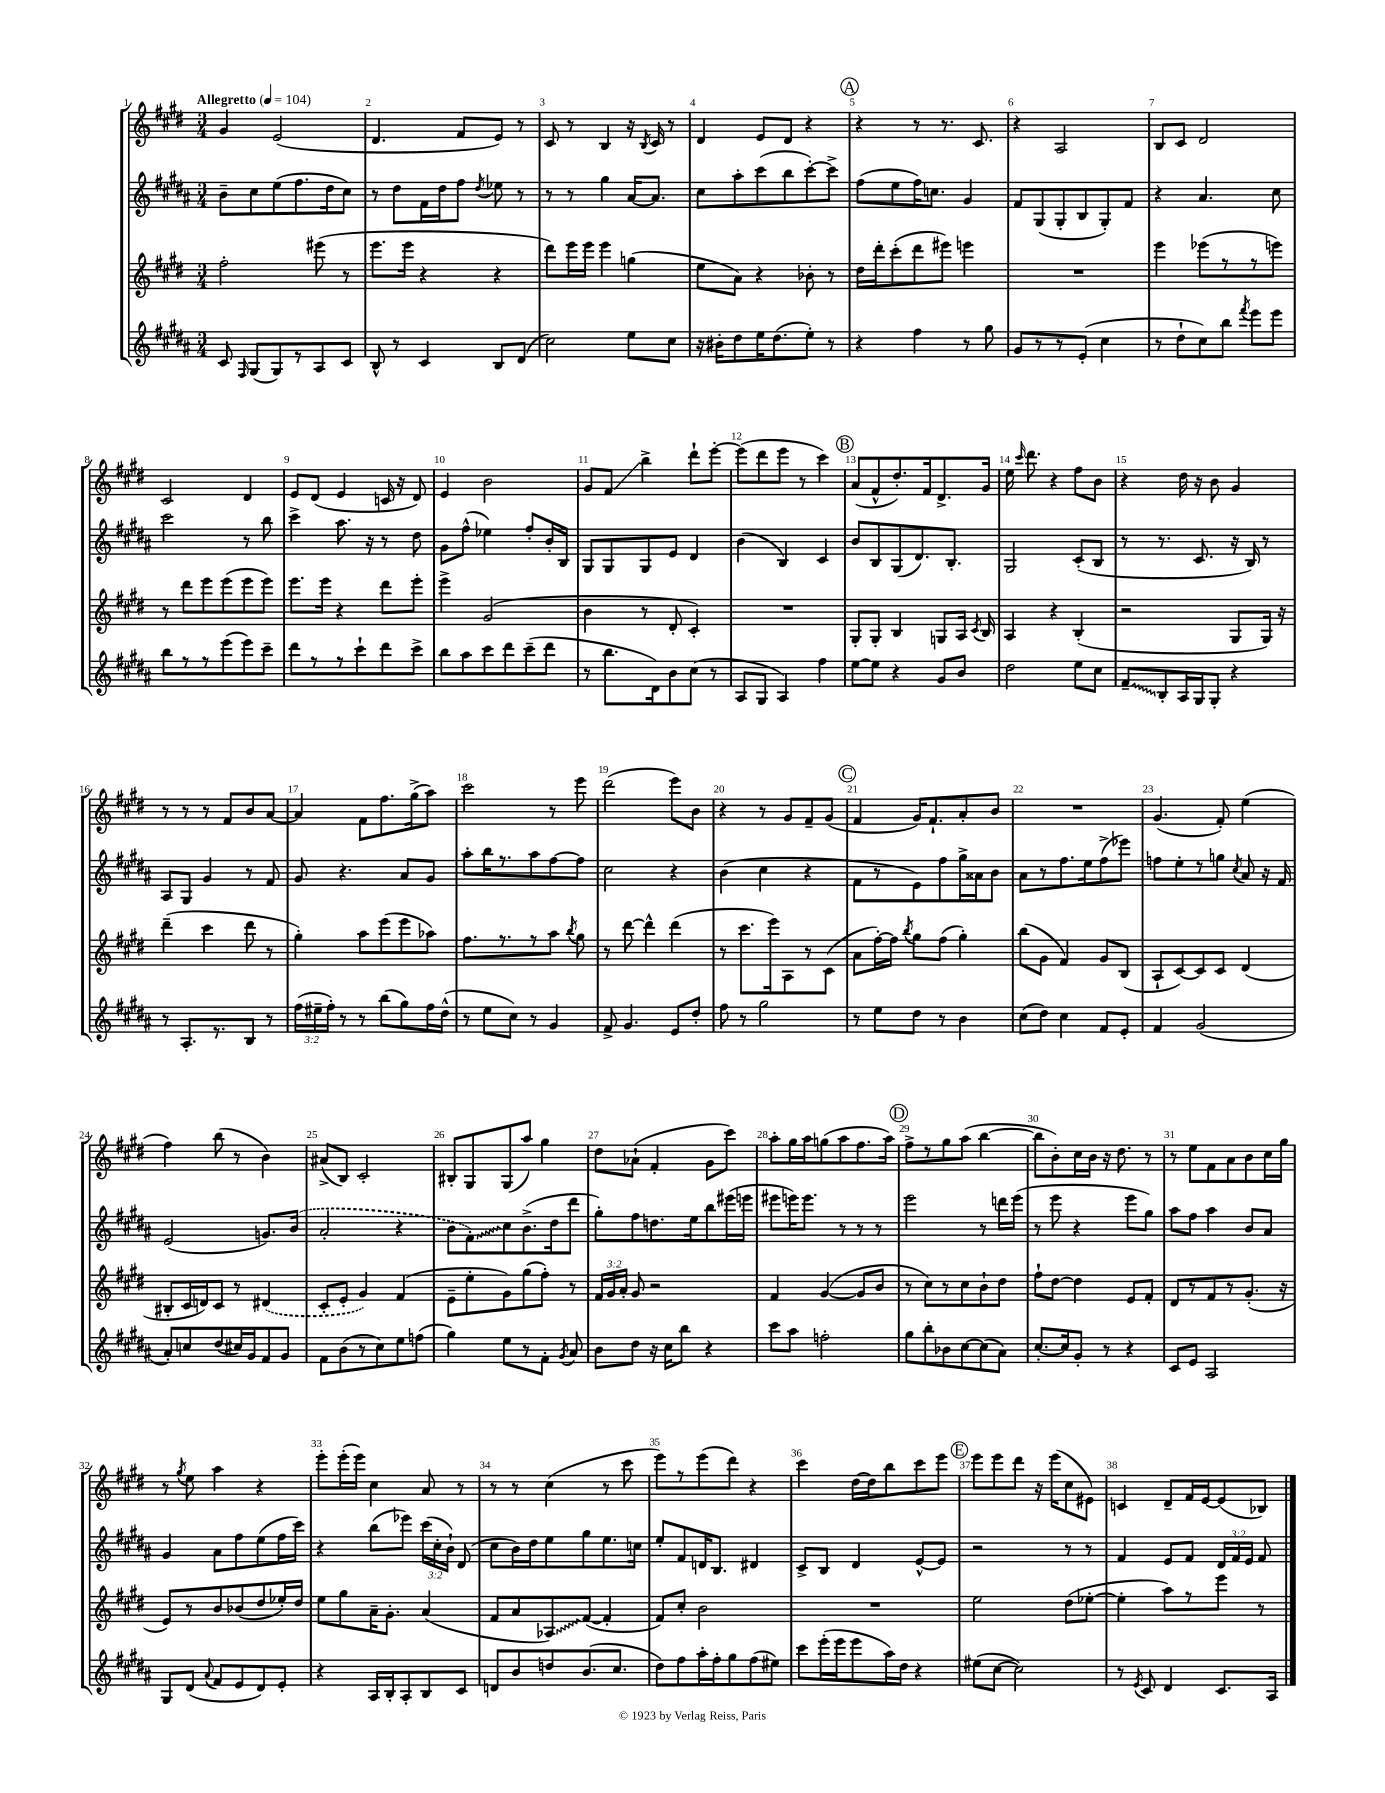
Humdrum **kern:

**kern	**kern	**kern	**kern
*staff4	*staff3	*staff2	*staff1
*clefG2	*clefG2	*clefG2	*clefG2
*k[f#c#g#d#a#]	*k[f#c#g#d#]	*k[f#c#g#d#a#]	*k[f#c#g#d#]
*M3/4	*M3/4	*M3/4	*M3/4
*MM104	*MM104	*MM104	*MM104
8c#	2ff#'	8b~	4g#
16qqF#	.	.	.
(8G#	.	8cc#	.
8G#)	.	(8ee	(2e
8r	.	8.ff#	.
8A#	(8eee#	.	.
.	.	16dd#	.
8c#	8r	8cc#)	.
=	=	=	=
8B^^	8.eee	8r	4.d#
8r	.	8dd#	.
.	16eee	.	.
4c#	4r	16f#	.
.	.	16dd#	.
.	.	8ff#	8f#
.	.	8qdd#	.
8B	4r	8ee-	8e)
(8d#	.	8r	8r
=	=	=	=
2cc#)	8ddd#)	8r	8c#
.	16eee	8r	8r
.	16eee	.	.
.	4eee	4gg#	4B
8ee	(4gg	[16a#	16r
.	.	.	8qB
.	.	8.a#]	16c#
8cc#	.	.	8r
=	=	=	=
16r	8ee	8cc#	4d#
16b#'	.	.	.
8dd#	8a)	8aa#'	.
16ee	4r	(8ccc#	8e
(8.dd#	.	.	.
.	.	8bb	8d#
8ee')	8b-'	[8ccc#')	4r
8r	8r	8ccc#^]	.
=	=	=	=
4r	16dd#	(8ff#	4r
.	16ddd#'	.	.
.	(8ccc#'	8ee	.
4ff#	8ddd#	16ff#)	8r
.	.	8.cc	.
.	8eee#)	.	8.r
8r	4eee	4g#	.
.	.	.	8.c#
8gg#	.	.	.
=	=	=	=
8g#	2.r	8f#	4r
8r	.	(8G#	.
8r	.	8G#'	2A
(8e'	.	8B	.
4cc#	.	8G#')	.
.	.	8f#	.
=	=	=	=
8r	4eee	4r	8B
8dd#`	.	.	8c#
8cc#)	(8eee-	4.a#	2d#
8bb	8r	.	.
8qfff#	.	.	.
8eee	8r	.	.
8eee	8eee)	8cc#	.
=	=	=	=
8bb	8r	2ccc#	2c#
8r	8ddd#	.	.
8r	8eee	.	.
(8eee	(8eee	.	.
8eee)	8eee	8r	4d#
8ccc#~	8eee)	8bb	.
=	=	=	=
8ddd#	8.eee	4ccc#^	8e
8r	.	.	(8d#
.	16eee	.	.
8r	4r	8.aa#	4e
8ccc#`	.	.	.
.	.	16r	.
8ddd#	8ddd#	8r	16c
.	.	.	16r
8ccc#^	8eee'	8dd#	8d#)
=	=	=	=
8bb	4eee^	8g#	4e
8aa#	.	(8ff#^^	.
8ccc#	(2g#	4ee-)	2b
8ddd#	.	.	.
(8ccc#~	.	8ff#'	.
8ddd#	.	16b'	.
.	.	16B	.
=	=	=	=
8r	4b	8G#	8g#
8.bb	.	8G#	8f#
.	8r	8G#	4bb^
16d#)	.	.	.
8b	8d#'	8e	.
(8cc#	4c#')	4d#	8ddd#`
8r	.	.	[8eee'
=	=	=	=
8A#	2.r	(4b	(8eee]
8G#	.	.	8ddd#
4A#)	.	4B)	8eee
.	.	.	8r
4ff#	.	4c#	4ccc#)
=	=	=	=
[8ee	8G#'	8b	(8a
8ee]	8G#'	8B	8f#^^
4r	4B	(8G#	8.dd#')
.	.	8.d#)	.
.	.	.	16f#
8g#	8G	.	8.d#^
.	.	8.B'	.
8b	16A	.	.
.	8qc#	.	.
.	16B	.	16g#
=	=	=	=
2dd#	4A	2G#	16ee
.	.	.	16qqccc#
.	.	.	8.ddd#
.	4r	.	4r
8ee	(4B'	(8c#'	8ff#
8cc#	.	8B	8b
=	=	=	=
8f#~	2r	8r	4r
8B'	.	8.r	.
16A#	.	.	16dd#
16G#	.	8.c#	16r
8G#'	.	.	8b
4r	8G#	16r	4g#
.	.	16B)	.
.	16G#)	8r	.
.	16r	.	.
=	=	=	=
8r	(4ddd#~	8A#	8r
8.A#'	.	8G#	8r
.	4ccc#	4g#	8r
8.r	.	.	.
.	.	.	8f#
8B	8ddd#	8r	8b
8r	8r	8f#	[8a
=	=	=	=
(24ff#	4gg#')	8g#	4a]
24ee#~	.	.	.
24ff#')	.	.	.
8r	.	4.r	.
8r	8aa	.	8f#
(8bb	(8eee	.	8.ff#
8gg#)	8eee	8a#	.
.	.	.	(16gg#^
16ff#	8aa-)	8g#	8aa)
(16dd#^^	.	.	.
=	=	=	=
8r	8.ff#	8aa#'	2ccc#
8ee	.	16bb	.
.	8.r	8.r	.
8cc#)	.	.	.
8r	8r	8aa#	.
4g#	8aa	[8ff#	8r
.	8qbb	.	.
.	8gg#	8ff#]	8eee
=	=	=	=
8f#^	8r	2cc#	(2ddd#
4.g#	[8ddd#	.	.
.	4ddd#^^]	.	.
8e	(4ddd#	4r	8eee)
8dd#'	.	.	8b
=	=	=	=
8ff#	8r	(4b	4r
8r	8.ccc#	.	.
2gg#	.	4cc#	8r
.	16eee)	.	.
.	8A	.	8g#
.	8r	4r	8f#~
.	(8c#	.	(8g#
=	=	=	=
8r	8a	8f#	4f#
8ee	[16ff#')	8r	.
.	16ff#]	.	.
.	8qbb	.	.
8dd#	8gg#	8e)	16g#)
.	.	.	8.f#`
8r	(8ff#	8ff#	.
4b	4gg#')	16gg#^	8a'
.	.	16a##	.
.	.	8b	8b
=	=	=	=
(8cc#	(8bb	8a#	2.r
8dd#)	8g#	8r	.
4cc#	4f#)	8.ff#	.
.	.	16ee	.
8f#	8g#	(8ff#^	.
8e'	(8B	8eee-)	.
=	=	=	=
4f#	8A`	8ff	(4.g#
.	[8c#)	8ee'	.
(2g#	8c#]	8r	.
.	8c#	8gg	8f#')
.	.	8qcc#	.
.	(4d#	8a#	(4ee
.	.	16r	.
.	.	16f#	.
=	=	=	=
8a#')	8B#'	(2e	4ff#)
8cc	16c#	.	.
.	16d)	.	.
(8dd#	8c#	.	(8bb
16cc#)	8r	.	8r
16g#	.	.	.
8f#	(4d#	8.g)	4b)
8g#	.	.	.
.	.	(16b	.
=	=	=	=
8f#	8c#'	2a#'	(8a#^
(8b	8e'	.	8B)
8r	4g#)	.	2c#'
8cc#)	.	.	.
8ee	(4f#	4r	.
(8ff	.	.	.
=	=	=	=
4gg#)	8e~	8b	8B#'
.	8ee'	8f#')	8G#
8ee	8g#)	8cc#	(8G#
8r	(8gg#	(8.b^	8aa)
8f#'	8ff#')	.	4gg#
.	.	16dd#	.
8qg#	.	.	.
8a#	8r	8ddd#	.
=	=	=	=
8b	24f#	8gg#')	8dd#
.	24g#	.	.
.	24a'	.	.
8dd#	8g#	8ff#	(8a-`
16r	2r	8.dd	4f#'
16cc#	.	.	.
8bb	.	.	.
.	.	16ee	.
4r	.	8bb	8g#
.	.	(16eee#	8ccc#)
.	.	16eee	.
=	=	=	=
8ccc#	4f#	8eee#	8aa'
8aa#	.	16eee)	16gg#
.	.	8.eee	16aa
2ff'	([4g#	.	(8gg
.	.	8r	8aa
.	8g#]	8r	8.ff#
.	8b	8r	.
.	.	.	16aa)
=	=	=	=
8gg#	8r	2eee	8ff#^
8bb'	8cc#)	.	8r
8b-	8r	.	8gg#
[8cc#	8cc#	.	(8aa
(8cc#]	8b`	8r	[4bb
8a#)	8dd#	16ddd	.
.	.	(16eee	.
=	=	=	=
[8.cc#'	8ff#`	8r	8bb]
.	[8dd#	8eee	8b')
16cc#]	.	.	.
8g#'	4dd#]	4r	16cc#
.	.	.	16b
8r	.	.	16r
.	.	.	8.dd#
4r	8e	8eee	.
.	8f#'	8gg#)	8r
=	=	=	=
8c#	8d#	8aa#	8r
8e	8r	8ff#	8ee
2A#	8f#	4aa#	8f#
.	8r	.	8a
.	(8.g#'	8b	8b
.	.	8a#	16cc#
.	16r	.	16gg#
=	=	=	=
8G#	8e)	4g#	8r
.	.	.	8qgg#
(8d#	8r	.	8ee
8qqa#	.	.	.
8f#	8b	8a#	4aa
8e	(8b-	8ff#	.
8d#)	8dd#	(8ee	4r
8e'	16ee-')	16ff#	.
.	16dd#	16ccc#)	.
=	=	=	=
4r	8ee	4r	8eee'
.	8gg#	.	(16eee'
.	.	.	16eee)
16A#	16a~	(8bb	4cc#
16B'	8.g#'	.	.
8A#'	.	8eee-)	.
8B	(4a	(24ccc#	8a
.	.	24cc#'	.
.	.	24b`)	.
8c#	.	(8d#	8r
=	=	=	=
8d	8f#	8cc#	8r
8b	8a	16b)	8r
.	.	16dd#	.
8dd	8A-)	8ee	(4cc#
(8.b	([8f#	8gg#	.
.	4f#']	8.ee	8r
8.cc#	.	.	.
.	.	.	8ccc#
.	.	16cc	.
=	=	=	=
8dd#)	8f#)	8ee'	8eee)
8ff#	8cc#'	8f#	8r
16aa#'	2b	16d	(8eee
16ff#'	.	8.B	.
8gg#	.	.	8ddd#)
(8ff#	.	4d#	4r
8ee#)	.	.	.
=	=	=	=
8ccc#	2.r	8c#^	4ccc#
(16eee'	.	8B	.
16eee	.	.	.
8eee	.	4d#	[16dd#
.	.	.	16dd#]
16aa#)	.	.	8bb
16dd#	.	.	.
4r	.	[8e^^	8ccc#
.	.	8e]	8eee
=	=	=	=
(8ee#	2ee	2r	8eee
[8cc#	.	.	8eee
2cc#])	.	.	8ddd#
.	.	.	16r
.	.	.	(16eee
.	(8dd#	8r	8cc#
.	[8ee-'	8r	8e#)
=	=	=	=
8r	4ee-']	4f#	4c
8qe	.	.	.
8c#	.	.	.
4d#	8aa)	8e	8d#~
.	8r	8f#	16f#
.	.	.	[16e
8.c#	8eee	24d#	(8e]
.	.	24f#	.
.	.	24e	.
.	8r	8f#	8B-)
16A#	.	.	.
==	==	==	==
*-	*-	*-	*-
